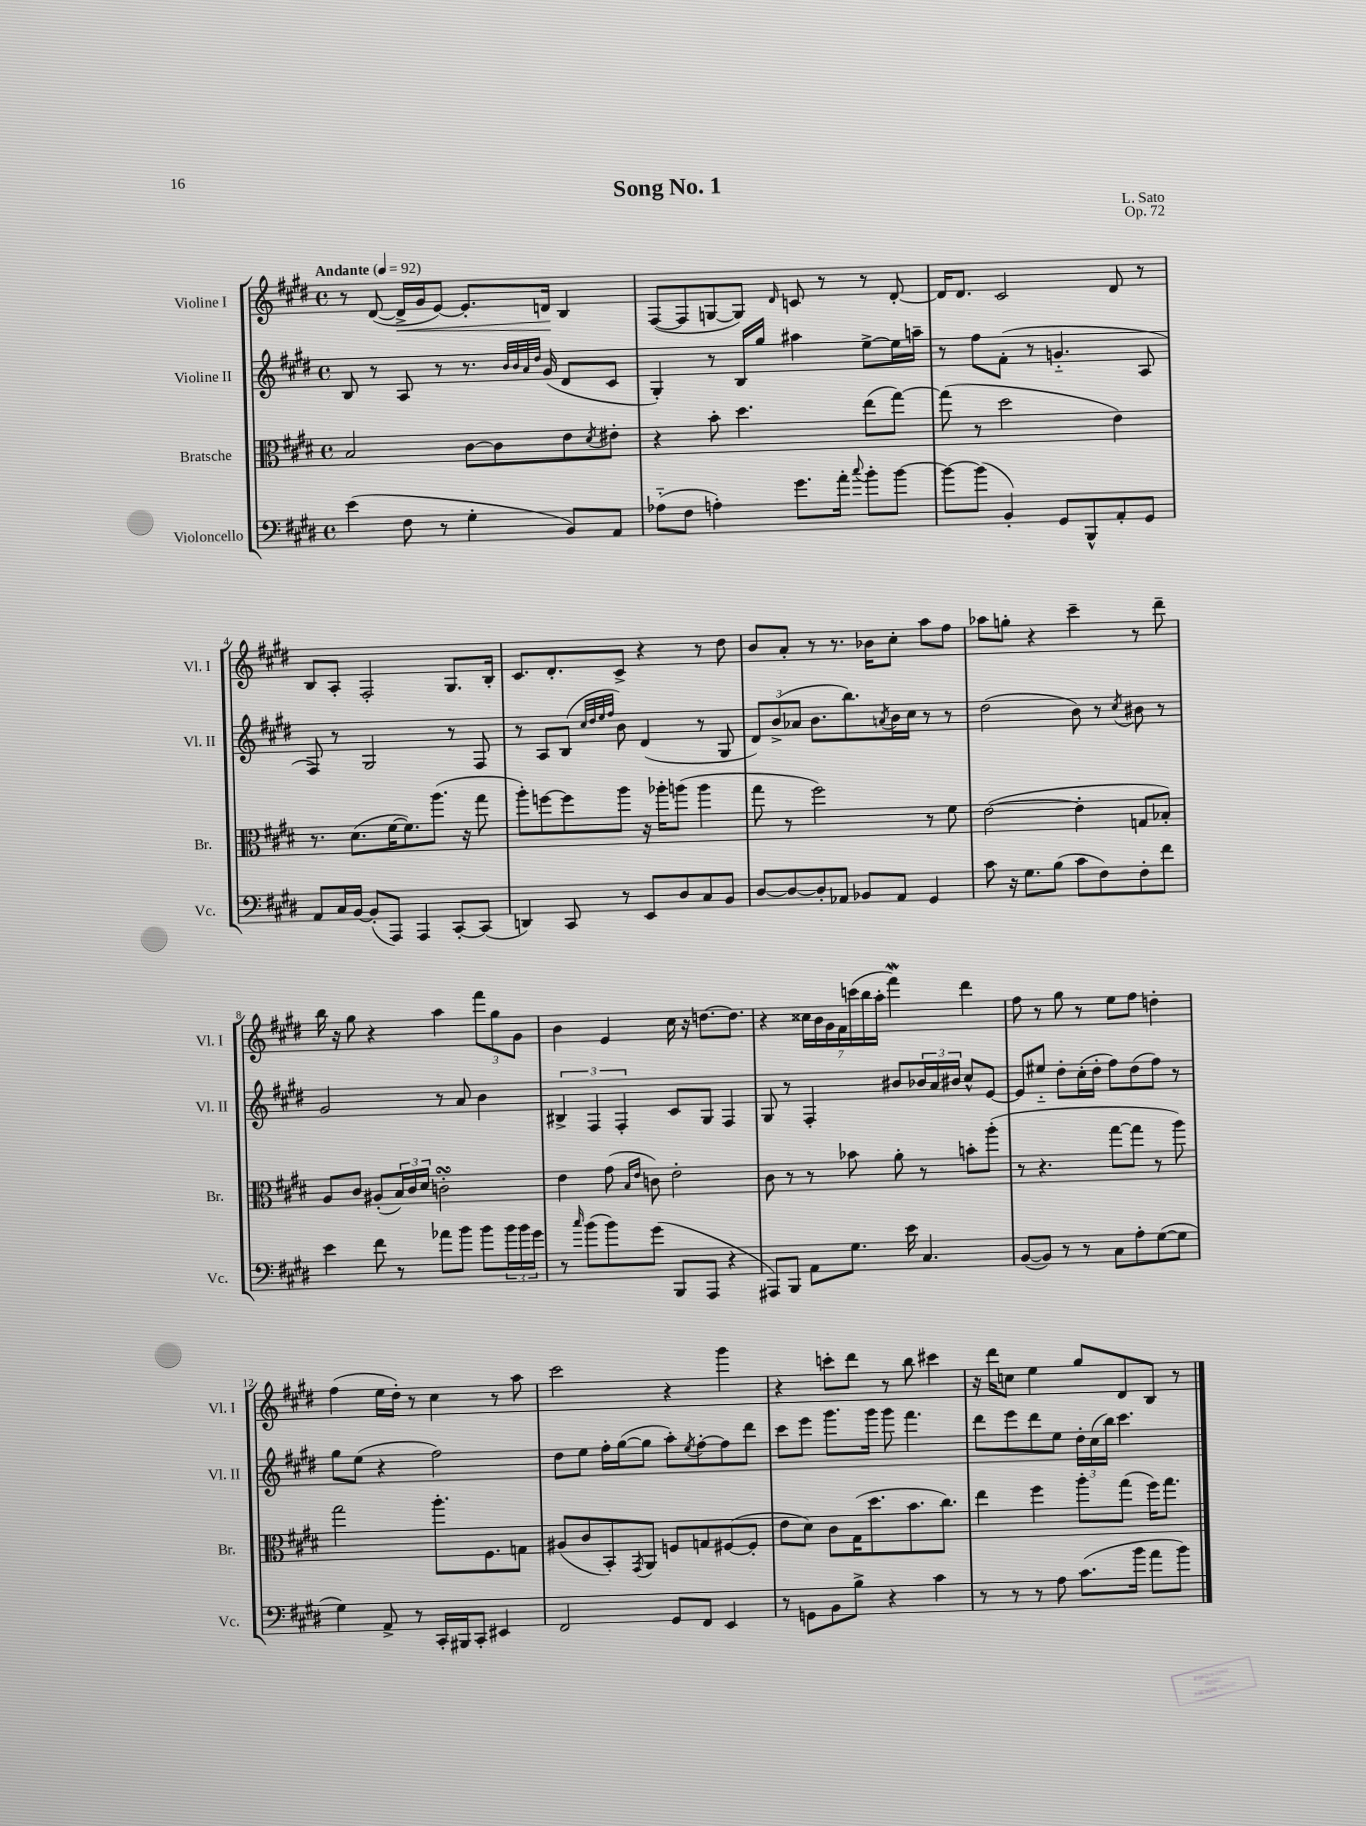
\header { title = "Song No. 1" composer = "L. Sato" opus = "Op. 72" }
<<
\new StaffGroup <<
\new Staff = "s0" \with { instrumentName = "Violine I" shortInstrumentName = "Vl. I" } {
    \clef treble \key e \major \defaultTimeSignature \time 4/4 \tempo "Andante" 4 = 92
    r8 dis'8~( dis'16->\< gis'16 e'8~) e'8.-. d'16\! b4 |
    fis8~( fis8 g8~ g8) \grace { dis'16 } c'8 r8 r8 dis'8~-. |
    dis'16 dis'8. cis'2 dis'8 r8 |
    b8 a8-. fis2-. gis8. b16-. |
    cis'8. dis'8.-. cis'8-> r4 r8 dis''8 |
    b'8 a'8-. r8 r8. bes'16 cis''8-. a''8 fis''8 |
    aes''8 g''8-. r4 cis'''4-- r8 dis'''8-- |
    b''16 r16 gis''8 r4 a''4 \tuplet 3/2 { fis'''8 gis''8 gis'8 } |
    b'4 e'4 cis''16 r16 d''8.~ d''8. |
    r4 \tuplet 7/4 { cisis''16 b'16 gis'16 fis'16 c'''16( b''16 a''16-. } fis'''4\mordent) dis'''4 |
    fis''8 r8 gis''8 r8 e''8 fis''8 d''4-. |
    fis''4( e''16 dis''16-.) r8 cis''4 r8 a''8 |
    cis'''2 r4 gis'''4 |
    r4 c'''8-. dis'''8 r8 b''8 cis'''4 |
    r16 dis'''16 c''8 e''4 gis''8 dis'8 b8 r8 \bar "|." |
}
\new Staff = "s1" \with { instrumentName = "Violine II" shortInstrumentName = "Vl. II" } {
    \clef treble \key e \major \defaultTimeSignature \time 4/4
    b8 r8 a8 r8 r8. \grace { b'32 b'32 a'32 dis''32 } gis'16( dis'8 cis'8 |
    gis4-.) r8 b16 gis''16 ais''4 e''8~-> e''16 a''16-- |
    r8 fis''8 fis'8-.( r8 g'4.-_ a8 |
    fis8) r8 gis2 r8 fis8 |
    r8 a8 b8( \grace { cis''32 dis''32 e''32 fis''32 } b'8) dis'4( r8 gis8 |
    \tuplet 3/2 { dis'8) b'8->( aes'8 } b'8. b''8.) \acciaccatura { a'8 } b'16 cis''16 r8 r8 |
    dis''2( b'8) r8 \acciaccatura { cis''8 } bis'8 r8 |
    gis'2 r8 a'8 b'4 |
    \tuplet 3/2 { bis4-> fis4 fis4-. } cis'8 gis8 fis4 |
    gis8 r8 fis4-. bis'8 \tuplet 3/2 { bes'16 a'16 bis'16 } cis''8-^ e'8~ |
    e'8 eis''8-_ dis''8-. cis''16-.( dis''16-. fis''8) dis''8( fis''8) r8 |
    gis''8 e''8( r4 fis''2) |
    dis''8 e''8 fis''16-. gis''16~( gis''8 a''8-.) \acciaccatura { e''8 } fis''8~-. fis''8 dis'''8 |
    cis'''8 e'''8 gis'''8. gis'''16 gis'''8 fis'''4. |
    dis'''8 e'''8 dis'''8 e''8 \tuplet 3/2 { dis''16-. cis''16( b''16) } cis'''4. \bar "|." |
}
\new Staff = "s2" \with { instrumentName = "Bratsche" shortInstrumentName = "Br." } {
    \clef alto \key e \major \defaultTimeSignature \time 4/4
    b2 cis'8~ cis'8 e'8 \acciaccatura { dis'8 } eis'8-. |
    r4 b'8-. dis''4. e''8( gis''8~) |
    gis''8( r8 dis''2 e'4) |
    r8. dis'8.( fis'16~ fis'8.) a''8.( r16 gis''8 |
    a''8-.) f''8~ f''8 a''8 r16 aes''16-. a''8( a''4 |
    gis''8 r8 fis''2) r8 fis'8 |
    e'2~( e'4-. g8 bes8-.) |
    a8 cis'8 ais8-.( \tuplet 3/2 { b16) cis'16 dis'16 } c'2-.\turn |
    e'4 gis'8( \grace { b16 e'16 } c'8) e'2-. |
    cis'8 r8 r8 bes'8 a'8-. r8 b'8-. a''8-.( |
    r8 r4. gis''8~ gis''8 r8 a''8) |
    gis''2 a''8.-. fis8. g8 |
    ais8( cis'8 b,8-.) \acciaccatura { gis,8 } a,8 f8 g8 fis8~( fis8-. |
    e'8 dis'8) cis'8 gis16( dis''8. b'8. cis''8.) |
    e''4 fis''4 a''8-. gis''8( fis''16) gis''8. \bar "|." |
}
\new Staff = "s3" \with { instrumentName = "Violoncello" shortInstrumentName = "Vc." } {
    \clef bass \key e \major \defaultTimeSignature \time 4/4
    e'4( fis8 r8 gis4-. b,8) a,8 |
    aes8-_( fis8 a4-.) gis'8. a'16-. \appoggiatura { cis''8 } b'8-. b'8~ |
    b'8~ b'8( b,4-.) gis,8 b,,8-^ a,8-. gis,8 |
    a,8 cis16 b,16~ b,8-.( a,,8) a,,4 cis,8~-. cis,8( |
    d,4) cis,8 r8 e,8 dis8 cis8 b,8 |
    dis8~ dis8~ dis8-. aes,8 bes,8 aes,8 gis,4 |
    cis'8 r16 gis8. b8( cis'8 fis8) fis8-. fis'8 |
    e'4 fis'8 r8 aes'8 b'8 b'8 \tuplet 3/2 { b'16 b'16 gis'16 } |
    r8 \grace { cis''16 } b'8( b'8) gis'8( b,,8 a,,8 r4 |
    ais,,8) b,,8 a,8 gis8. e'16 cis4. |
    b,8~( b,8) r8 r8 cis8 a8-. gis8~( gis8 |
    gis4) a,8-> r8 cis,16-. bis,,16 cis,8-. eis,4 |
    fis,2 gis,8 fis,8 e,4 |
    r8 g,8 b,8 b8-> r4 cis'4 |
    r8 r8 r8 a8 cis'8.( b'16 a'8 b'8) \bar "|." |
}
>>
>>
